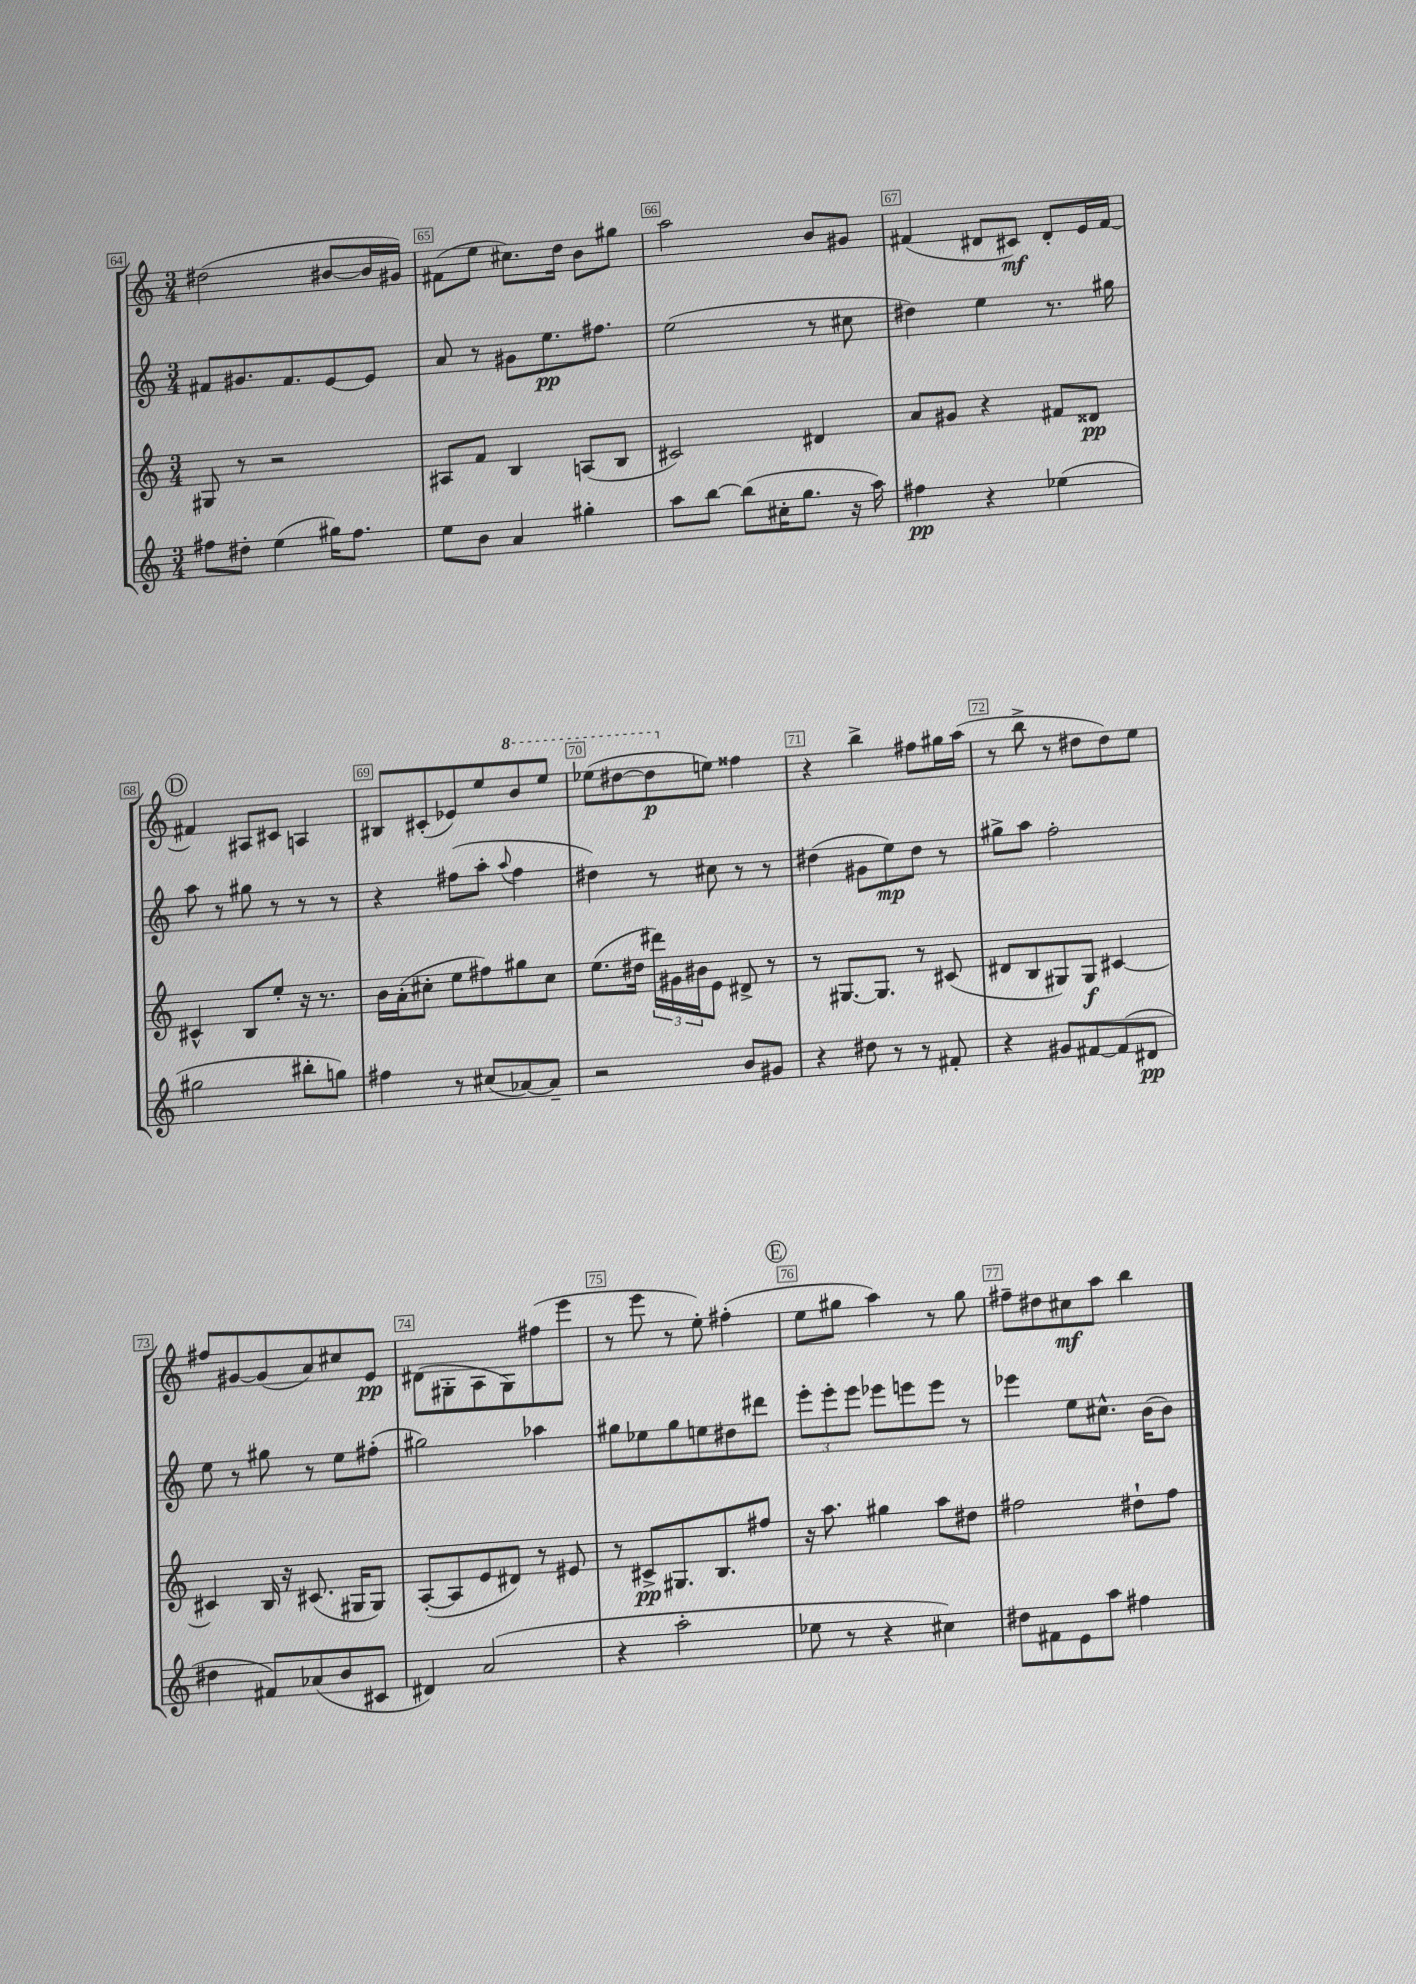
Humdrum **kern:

**kern	**kern	**kern	**kern
*staff4	*staff3	*staff2	*staff1
*clefG2	*clefG2	*clefG2	*clefG2
*k[]	*k[]	*k[]	*k[]
*M3/4	*M3/4	*M3/4	*M3/4
8ff#\L	8G#/	8f#/L	(2dd#\
8dd#'\J	8r	8.g#/	.
(4ee\	2r	.	.
.	.	8.f#/	.
16gg#\LK)	.	[8e/	[8b#/L
8.ff#\J	.	.	.
.	.	8e/]J	16b#/]L
.	.	.	16g#/JJ)
=	=	=	=
8ee\L	8A#/L	8a/	(8f#\L
8b\J	8f/J	8r	8ee\J
4a/	4B/	8g#\L	8.cc#\L)
.	.	8.ee\	.
.	.	.	16dd\Jk
4gg#'\	(8A/L	.	8b\L
.	.	8.ff#\J	.
.	8B/J	.	8gg#\J
=	=	=	=
8aa\L	2c#/)	(2ee\	2aa\
[8bb\J	.	.	.
(8bb\]L	.	.	.
16cc#'\K	.	.	.
8.gg\J	.	.	.
.	4d#/	8r	8b/L
16r	.	8cc#\	8g#/J
16aa\)	.	.	.
=	=	=	=
4ff#\	8a/L	4dd#\)	(4f#/
.	8g#/J	.	.
4r	4r	4ee\	8d#/L
.	.	.	8c#/J)
(4ee-\	8f#/L	8.r	8d#'/L
.	8d##/J	.	16e/L
.	.	16gg#\	[16f#/JJ
=	=	=	=
2gg#\	4c#^^/	8aa\	4f#/]
.	.	8r	.
.	8B/L	8gg#\	8A#/L
.	8ee'/J	8r	8c#/J
8bb#'\L	16r	8r	4A/
.	8.r	.	.
8gg\J)	.	8r	.
=	=	=	=
4ff#\	16b\LL	4r	8B#/L
.	(16a'\J	.	.
.	8cc#'\J	.	(8c#'/
8r	8ee\L	(8ff#\L	8e-/)
(8cc#/L	8ff#\)	8aa'\J	8ee/
.	.	8qqaa/	.
[8a-/)	8gg#\	4ff#\	8bb/
8a-~/]J	8cc#\J	.	8eee/J
=	=	=	=
2r	(8.ee\L	4dd#\)	(8eee-\L
.	.	.	[8ddd#\
.	16dd#\Jk	.	.
.	24ddd#\LL)	8r	8ddd#\]
.	24g#\	.	.
.	24b#\J	.	.
.	8e\J	8cc#\	8ee\J)
8b/L	8d#^/	8r	4ff##\
8g#/J	8r	8r	.
=	=	=	=
4r	8r	(4dd#\	4r
.	[8.G#/L	.	.
8dd#\	.	8g#\L	4bb^\
.	8.G#/]J	.	.
8r	.	8ee\)	.
8r	8r	8dd#\J	8ff#\L
8f#'/	(8c#/	8r	16gg#\L
.	.	.	(16aa\JJ
=	=	=	=
4r	8d#/L	8gg#^\L	8r
.	8B/	8aa\J	8bb^\
8g#/L	8G#/)	2ff'\	8r
[8f#/	8G#/J	.	8dd#\L
(8f#/]	[4c#/	.	8dd#\)
8d#/J	.	.	8ee\J
=	=	=	=
4dd#\	4c#/]	8ee\	8ff#/L
.	.	8r	[8g#/
8f#/L)	16B/	8gg#\	(8g#/]
.	16r	.	.
(8a-/	(8.c#/	8r	8a/)
8b/	.	8ee\L	8cc#/
.	16G#/LK	.	.
8c#/J	8G#/J)	(8ff#'\J	8e/J
=	=	=	=
4d#/)	([8A'/L	2gg#\)	(8d#\L
.	8A/]	.	8G#'\
(2a/	8e/	.	8A\
.	8d#/J)	.	8G#\)
.	8r	4aa-\	(8ff#\
.	8e#/	.	8eee\J
=	=	=	=
4r	8r	8gg#\L	8r
.	8c#^/L	8ee-\	8eee\
2aa'\	8.G#/	8gg#\	8r
.	.	8ee\	8ee'\)
.	8.B/	.	.
.	.	8dd#\	(4ff#'\
.	8ff#/J	8ddd#\J	.
=	=	=	=
8ee-\	16r	12eee'\L	8ee\L
.	8.aa\	.	.
.	.	12eee'\	.
8r	.	.	8gg#\J
.	.	12eee\J	.
4r	4gg#\	8eee-\L	4aa\)
.	.	8eee\	.
4cc#\)	8aa\L	8eee\J	8r
.	8dd#\J	8r	8gg#\
=	=	=	=
8dd#\L	2ff#\	4eee-\	8ff#~\L
8f#\	.	.	8dd#\
8e\	.	8ee\L	8cc#\
8aa\J	.	8.cc#^^\J	8aa\J
4ff#\	8dd#`\L	.	4bb\
.	.	(16b\LK	.
.	8ff#\J	8b\J)	.
==	==	==	==
*-	*-	*-	*-
